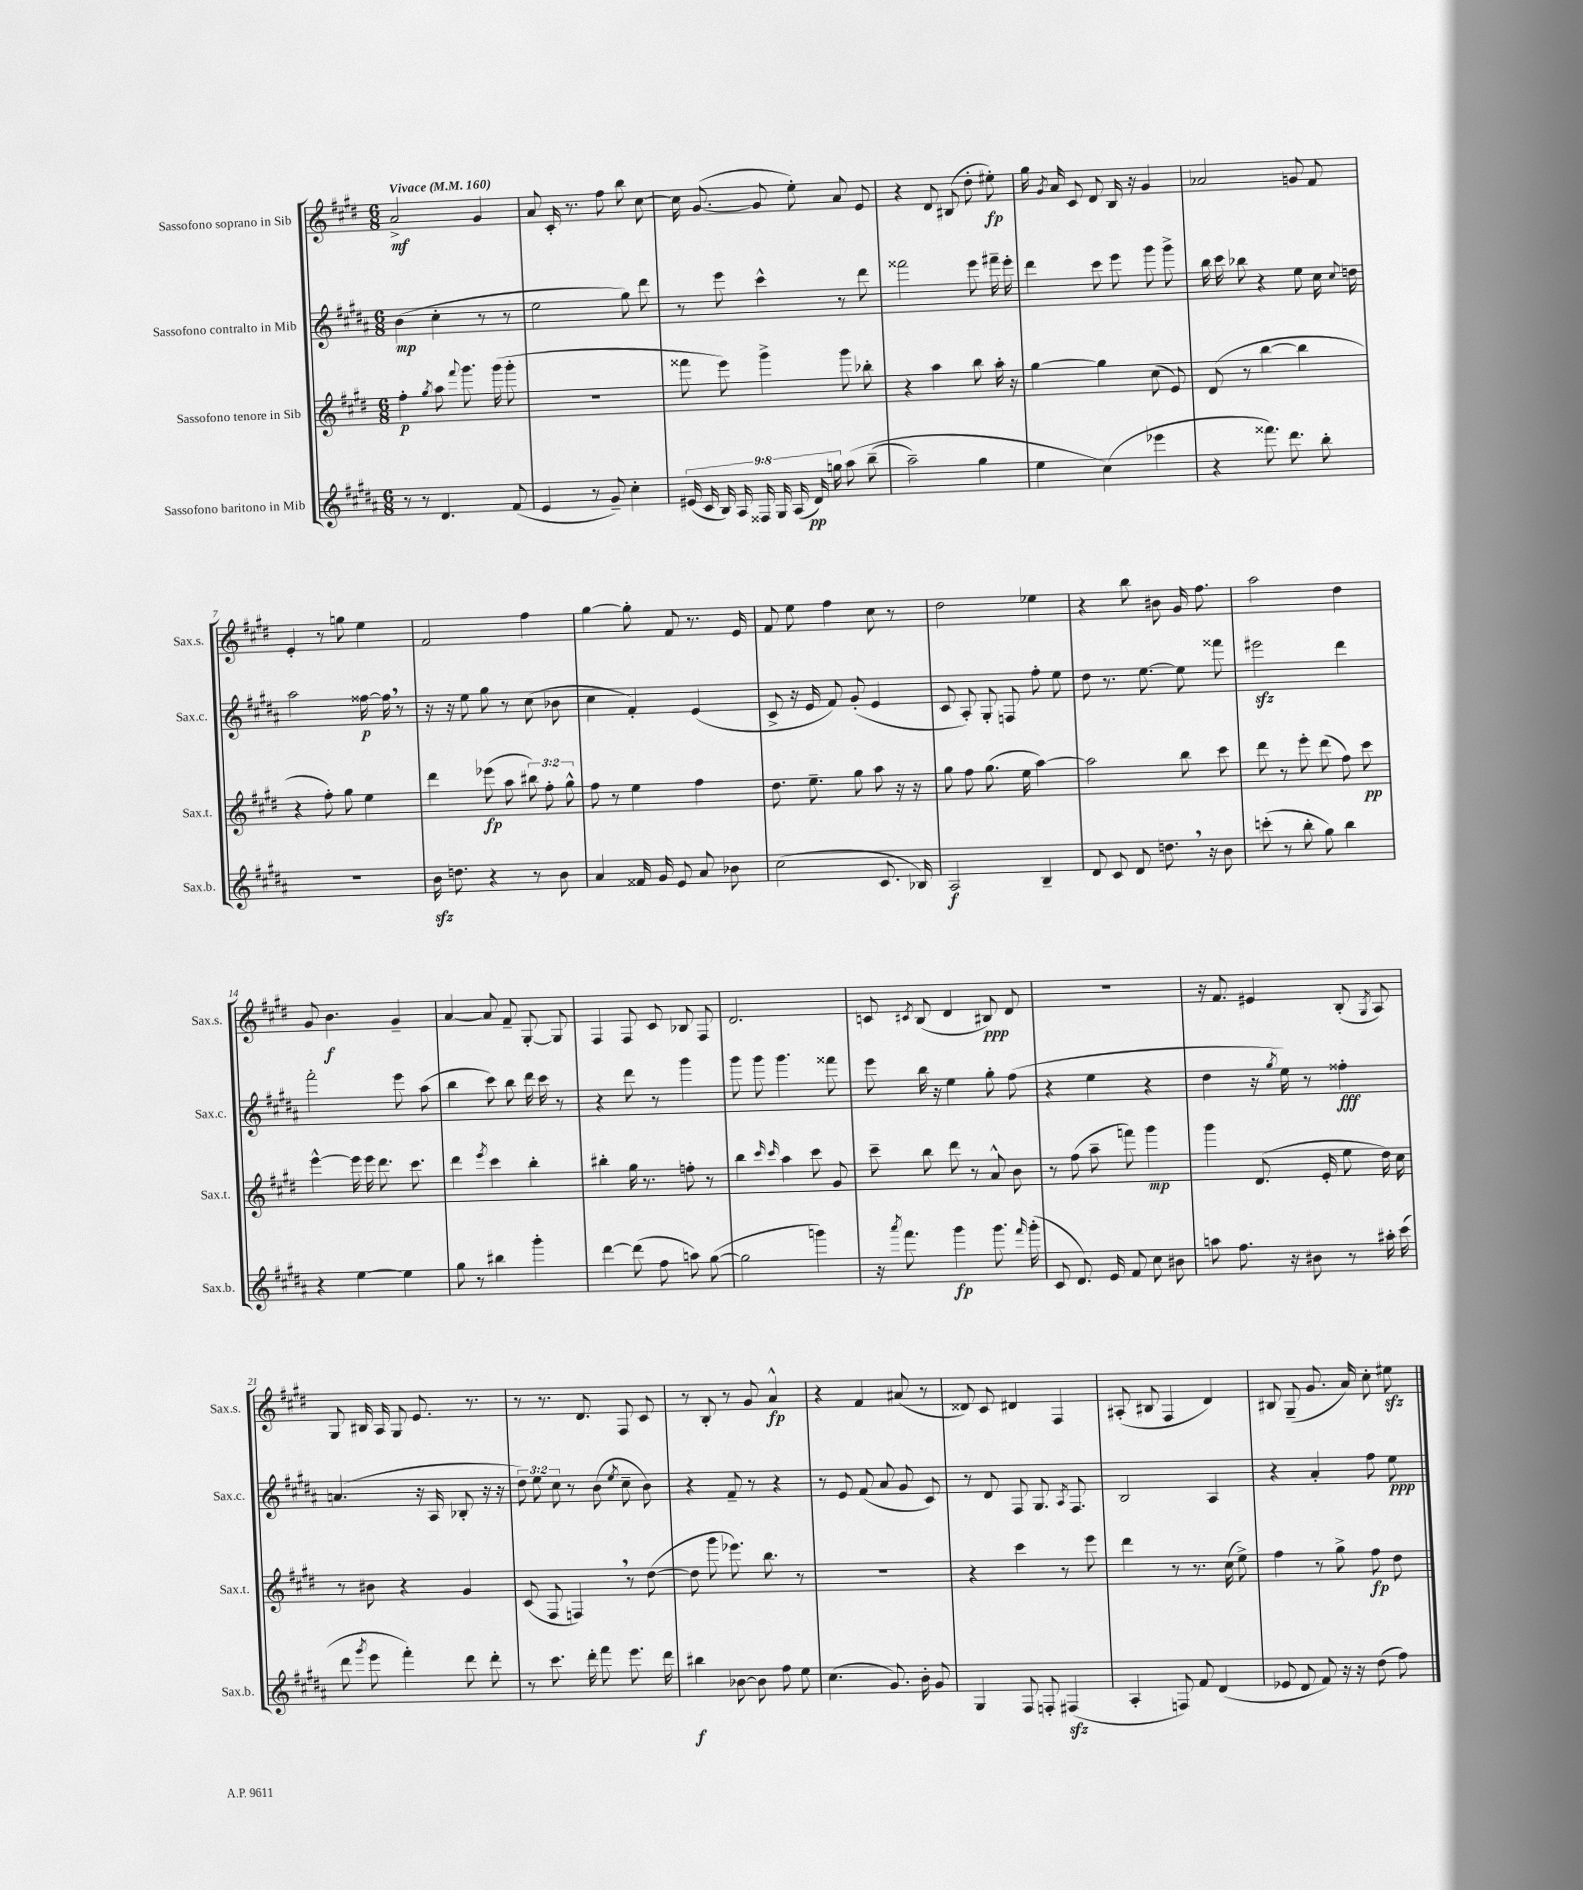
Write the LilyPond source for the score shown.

<<
\new StaffGroup <<
\new Staff = "s0" \with { instrumentName = "Sassofono soprano in Sib" shortInstrumentName = "Sax.s." } {
    \clef treble \key e \major \numericTimeSignature \time 6/8 \tempo "Vivace" 4 = 160
    \autoBeamOff a'2->\mf gis'4 |
    a'8 cis'16-. r8. fis''8 b''8 cis''8~ |
    cis''16 gis'8.~( gis'8 e''8-.) a'8 e'8 |
    r4 dis'8 bis8( dis''8-. eis''8-.\fp) |
    gis''16 \acciaccatura { gis'8 } a'16 cis'8 dis'8 b16 r16 gis'4 |
    aes'2 g'8 fis'8 |
    e'4-. r8 g''8 e''4 |
    fis'2 fis''4 |
    gis''4~ gis''8-. fis'8 r8. e'16 |
    fis'8 e''8 fis''4 cis''8 r8 |
    dis''2 ees''4 |
    r4 b''8 bis'8 gis'16 fis''8. |
    a''2 dis''4 |
    gis'8 b'4.\f gis'4-- |
    a'4~ a'8 fis'8-- gis8~-. gis8 |
    fis4 fis8 cis'8 bes8 fis8 |
    dis'2. |
    c'8 \acciaccatura { cis'8 } b8( dis'4 bis8\ppp) dis'8 |
    R2. |
    r16 fis'8. eis'4 b8-.( \acciaccatura { gis8 } a8) |
    gis8 bis16 a16 gis8 e'8. r8. |
    r8 r8. dis'8. fis8 cis'8 |
    r8 b8-. r8 gis'8 a'4-^\fp |
    r4 fis'4 ais'8( r8 |
    disis'8) cis'8 dis'4 fis4 |
    ais8-.( bis8 fis4 dis'4) |
    bis8 gis8--( gis'8. a'16) cis''8-. eis''8\sfz \bar "|." |
}
\new Staff = "s1" \with { instrumentName = "Sassofono contralto in Mib" shortInstrumentName = "Sax.c." } {
    \clef treble \key b \major \numericTimeSignature \time 6/8 \override Staff.TupletNumber.text = #tuplet-number::calc-fraction-text
    \autoBeamOff b'4\mp( cis''4-. r8 r8 |
    e''2 gis''8) dis'''8 |
    r8 e'''8 cis'''4-^ r8 dis'''8 |
    fisis'''2 e'''8 fis'''16-- e'''16-. |
    dis'''4 cis'''8 e'''8 gis'''8 gis'''8-> |
    b''16 cis'''16 bes''8 r4 e''8 cis''16 \appoggiatura { cis''8 } d''16 |
    ais''2 fisis''16~\p fisis''16 \breathe r8 |
    r16 r16 e''8 gis''8 r8 cis''8( bes'8 |
    cis''4 fis'4-.) e'4( |
    cis'8-> r16 e'16 fis'8) gis'8-.( e'4 |
    cis'8 ais8-.) gis8-. f8 fis''8-. e''8 |
    dis''8 r8. e''8.~ e''8 fisis'''8 |
    eis'''2\sfz dis'''4 |
    fis'''2-. e'''8 ais''8( |
    b''4 cis'''8) b''8 dis'''16 cis'''16 r8 |
    r4 dis'''8 r8 gis'''4 |
    gis'''8 gis'''8 gis'''4. fisis'''8 |
    e'''8 b''16 r16 e''4 gis''8-. fis''8( |
    r4 e''4 r4 |
    dis''4 r16 \acciaccatura { gis''8 } e''16) r8 fisis''4-.\fff |
    a'4.( r16 ais16 bes8-. r16 r16 |
    \tuplet 3/2 { dis''8) e''8 cis''8 } r8 b'8( \acciaccatura { e''8 } cis''8-- b'8) |
    r4 fis'8-- r8 r4 |
    r8 e'8 fis'8( ais'8 gis'8 cis'8) |
    r8 dis'8 fis8 gis8. \acciaccatura { ais8 } fis8. |
    b2 ais4 |
    r4 ais'4-. fis''8 e''8\ppp \bar "|." |
}
\new Staff = "s2" \with { instrumentName = "Sassofono tenore in Sib" shortInstrumentName = "Sax.t." } {
    \clef treble \key e \major \numericTimeSignature \time 6/8 \override Staff.TupletNumber.text = #tuplet-number::calc-fraction-text
    \autoBeamOff fis''4-.\p \acciaccatura { gis''8 } a''8 \appoggiatura { fis'''8 } gis'''8. gis'''16( gis'''8-. |
    r2. |
    fisis'''8 e'''8) gis'''4-> gis'''8 bes''8-. |
    r4 a''4 b''8 a''16-. r16 |
    gis''4~ gis''4 cis''8( e'8) |
    dis'8( r8 b''4~ b''4 |
    r4 fis''8-.) gis''8 e''4 |
    dis'''4 ees'''8\fp( a''8 \tuplet 3/2 { bis''8) fis''8-. gis''8-^ } |
    fis''8 r8 e''4 fis''4 |
    dis''8. e''8.-- gis''8 a''8 r16 r16 |
    gis''8 fis''8 gis''8.( e''16 a''4~) |
    a''2 b''8 cis'''8 |
    dis'''8 r8 e'''8-. dis'''8( fis''8) cis'''8\pp |
    e'''4~-^ e'''16 e'''16 dis'''8. cis'''8. |
    dis'''4 \acciaccatura { e'''8 } cis'''4 b''4-. |
    bis''4-. gis''16 r8. f''8-. r8 |
    b''4 \grace { cis'''16 cis'''16 } a''4 cis'''8 gis'8 |
    cis'''8-- b''8 dis'''8 r8 a'8-^ b'8 |
    r8 fis''8( a''8-- f'''8) gis'''4\mp |
    gis'''4 dis'8.( e'16-. e''8 dis''16) cis''16 |
    r8 bis'8 r4 gis'4 |
    cis'8( fis8 f4) \breathe r8 dis''8~( |
    dis''8 gis'''8 ees'''8.) b''8. r8 |
    R2. |
    r4 cis'''4 r8 e'''8 |
    dis'''4 r8 r8. cis''16( e''8->) |
    fis''4 r8 gis''8-> fis''8\fp dis''8 \bar "|." |
}
\new Staff = "s3" \with { instrumentName = "Sassofono baritono in Mib" shortInstrumentName = "Sax.b." } {
    \clef treble \key b \major \numericTimeSignature \time 6/8 \override Staff.TupletNumber.text = #tuplet-number::calc-fraction-text
    \autoBeamOff r8 r8 dis'4. fis'8( |
    e'4 r8 gis'8--) cis''4-. |
    \tuplet 9/8 { eis'16( cis'16 b16) ais16 fisis16 gis16 ais16( dis'16\pp) g''16 } ais''8\( b''8--( |
    ais''2--) gis''4 |
    e''4 cis''4(\) ees'''4 |
    r4 fisis'''8.) dis'''8. b''8-. |
    R2. |
    b'16\sfz d''8. r4 r8 b'8 |
    ais'4 fisis'16 gis'16 e'8 ais'8 bes'8 |
    cis''2( cis'8. bes16) |
    ais2\f b4-- |
    dis'8 cis'8 dis'8 d''8. \breathe r16 b'8 |
    c'''8-.( r8 b''8-. gis''8) b''4 |
    r4 e''4~ e''4 |
    gis''8 r8 bis''4 gis'''4-. |
    dis'''4~ dis'''8( fis''8 a''8) gis''8~( |
    gis''2 g'''4) |
    r16 \acciaccatura { ais'''8 } fis'''8. gis'''4\fp gis'''8. \grace { fis'''16 } gis'''16-.( |
    cis'8 dis'8.) e'16 fis'8 cis''8 bis'8 |
    a''8 fis''8. r16 bis'8 r8 ais''16-. cis'''16( |
    dis'''8 \acciaccatura { gis'''8 } e'''8 fis'''4-.) dis'''8 dis'''8-. |
    r8 cis'''8. dis'''16-. fis'''8 e'''8. dis'''16 |
    bis''4\f bes'8~ bes'8 fis''8 e''8 |
    cis''4.( gis'8.) b'16-. gis'8 |
    gis4 fis8 f8-. fis4\sfz( |
    ais4-. f8) fis'8 dis'4( |
    ees'8 dis'8 fis'8) r16 r16 dis''8( fis''8) \bar "|." |
}
>>
>>
